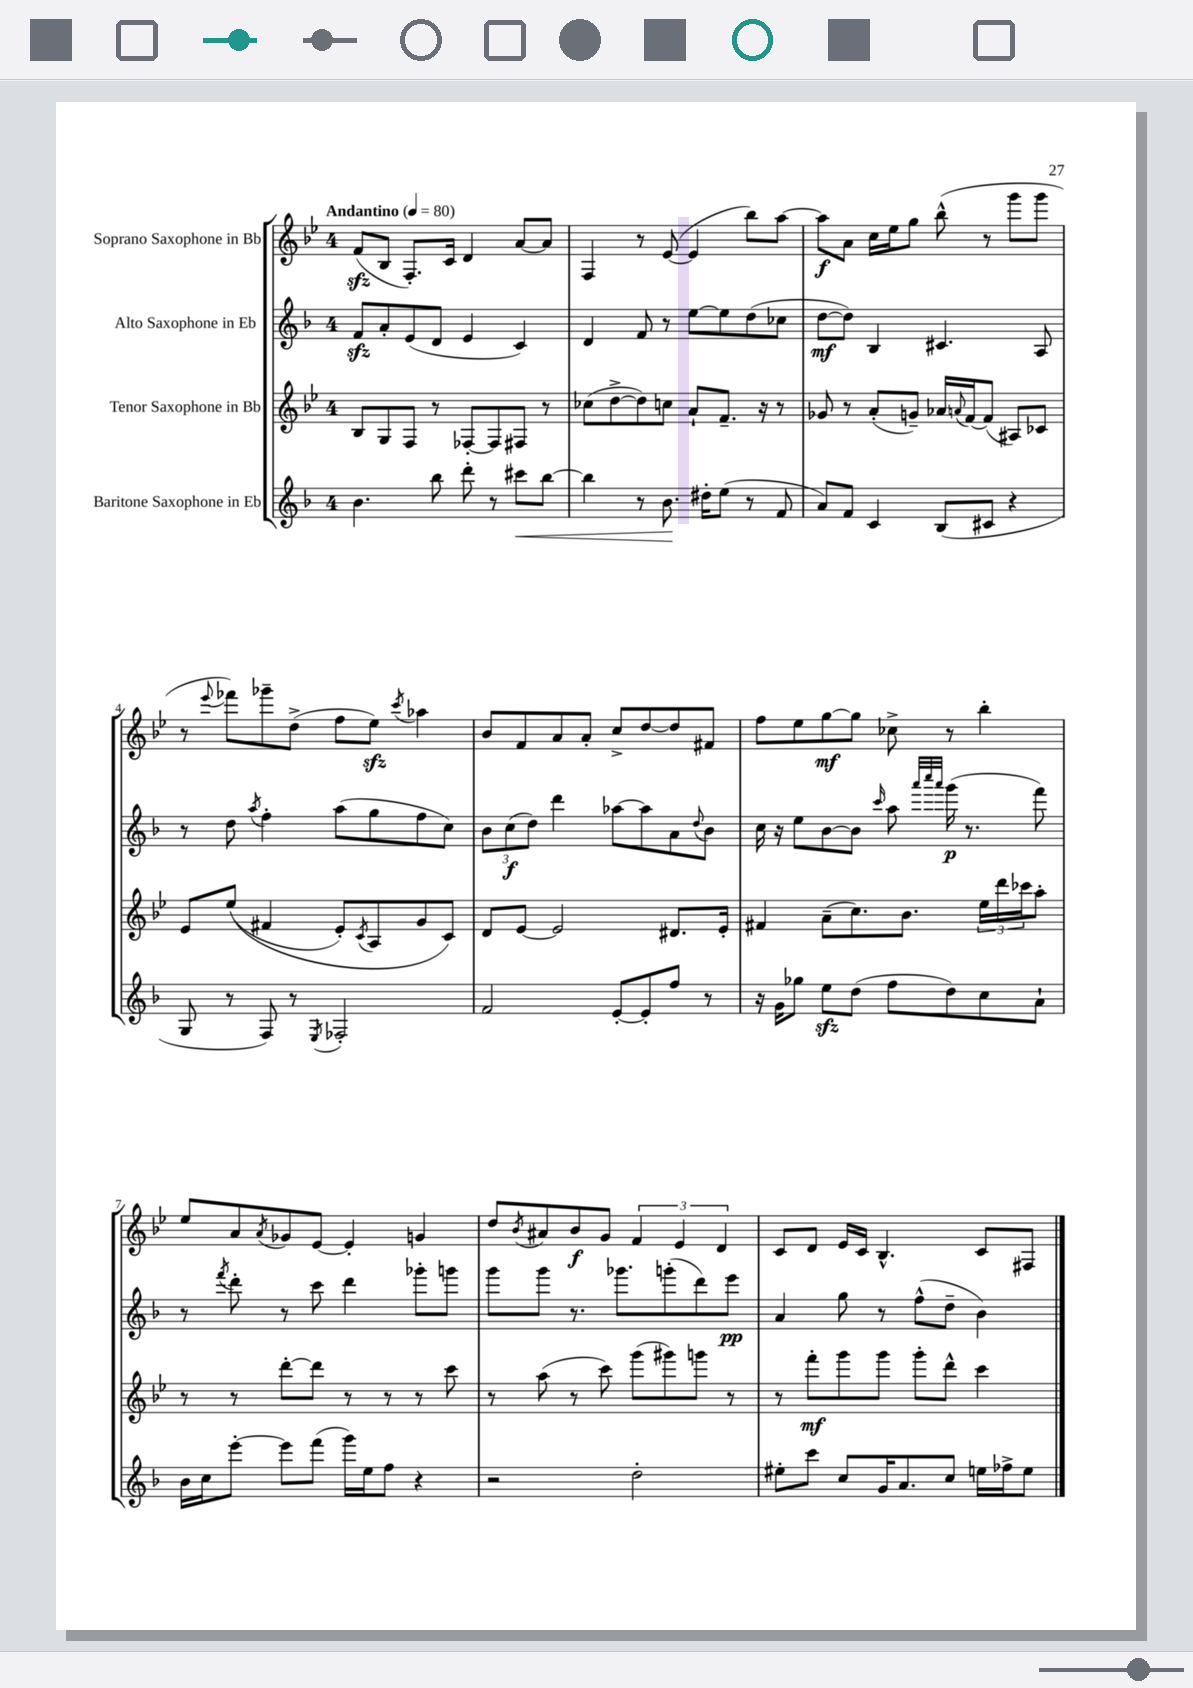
<<
\new StaffGroup <<
\new Staff = "s0" \with { instrumentName = "Soprano Saxophone in Bb" } {
    \clef treble \key bes \major \once \override Staff.TimeSignature.style = #'single-digit \time 4/4 \tempo "Andantino" 4 = 80
    f'8\sfz( bes8 f8.-.) c'16 d'4 a'8~ a'8 |
    f4 r8 ees'8~( ees'4 bes''8) a''8~ |
    a''8\f a'8 c''16 ees''16 g''8 bes''8-^( r8 g'''8 g'''8 |
    r8 \appoggiatura { ees'''8 } fes'''8) ges'''8-- d''8->( f''8 ees''8\sfz) \acciaccatura { c'''8 } aes''4 |
    bes'8 f'8 a'8 a'8-. c''8-> d''8~ d''8 fis'8 |
    f''8 ees''8 g''8~\mf g''8 ces''8-> r8 bes''4-. |
    ees''8 a'8 \acciaccatura { a'8 } ges'8 ees'8~ ees'4-. g'4 |
    d''8 \acciaccatura { bes'8 } ais'8 bes'8\f g'8 \tuplet 3/2 { f'4 ees'4 d'4 } |
    c'8 d'8 ees'16 c'16 bes4.-^ c'8 fis8 \bar "|." |
}
\new Staff = "s1" \with { instrumentName = "Alto Saxophone in Eb" } {
    \clef treble \key f \major \once \override Staff.TimeSignature.style = #'single-digit \time 4/4
    f'8\sfz a'8-. e'8( d'8 e'4 c'4) |
    d'4 f'8 r8 e''8~ e''8 d''8( ces''8 |
    d''8~\mf d''8) bes4 cis'4. a8 |
    r8 d''8 \acciaccatura { a''8 } f''4-. a''8( g''8 f''8 c''8) |
    \tuplet 3/2 { bes'8 c''8\f( d''8) } d'''4 aes''8~ aes''8 a'8 \appoggiatura { d''8 } bes'8 |
    c''16 r16 e''8 bes'8~ bes'8 \grace { c'''16 } a''8 \grace { a'''32 c''''32 a'''32 } g'''16\p( r8. f'''8) |
    r8 \acciaccatura { f'''8 } d'''8-. r8 c'''8 d'''4 ges'''8-. g'''8 |
    g'''8 g'''8 r8. ges'''8. g'''8-.( d'''8) e'''8\pp |
    a'4 g''8 r8 f''8-^( d''8-- bes'4) \bar "|." |
}
\new Staff = "s2" \with { instrumentName = "Tenor Saxophone in Bb" } {
    \clef treble \key bes \major \once \override Staff.TimeSignature.style = #'single-digit \time 4/4
    bes8 g8 f8 r8 fes8~-. fes8 fis8 r8 |
    ces''8( d''8~-> d''8) c''8 a'8-! f'8.-- r16 r8 |
    ges'8 r8 a'8-.( g'8--) aes'16 \appoggiatura { a'8 } f'16~ f'8( ais8) ces'8 |
    ees'8 ees''8(\( fis'4 ees'8-.) \acciaccatura { c'8 } a8 g'8 c'8\) |
    d'8 ees'8~ ees'2 dis'8. ees'16-. |
    fis'4 a'8--( c''8.) bes'8. \tuplet 3/2 { ees''16 d'''16 ces'''16 } a''8-. |
    r8 r8 d'''8~-. d'''8 r8 r8 r8 c'''8 |
    r8 a''8( r8 c'''8) g'''8( gis'''8) g'''8 r8 |
    r8 f'''8-.\mf g'''8 g'''8 g'''8-. d'''8-^ c'''4 \bar "|." |
}
\new Staff = "s3" \with { instrumentName = "Baritone Saxophone in Eb" } {
    \clef treble \key f \major \once \override Staff.TimeSignature.style = #'single-digit \time 4/4
    bes'4. bes''8 d'''8-. r8 cis'''8\< bes''8~ |
    bes''4 r8 bes'8.\! dis''16-. e''8( r8 f'8 |
    a'8) f'8 c'4 bes8( cis'8 r4 |
    g8 r8 f8) r8 \acciaccatura { e8 } fes2-. |
    f'2 e'8~-. e'8-. f''8 r8 |
    r16 g'16 ges''8 e''8\sfz d''8( f''8 d''8) c''8 a'8-! |
    bes'16 c''16 e'''8~-. e'''8 f'''8( g'''16) e''16 f''8 r4 |
    r2 d''2-. |
    eis''8-. c'''8 c''8 g'16 a'8. c''8 e''16 fes''16-> e''8 \bar "|." |
}
>>
>>
